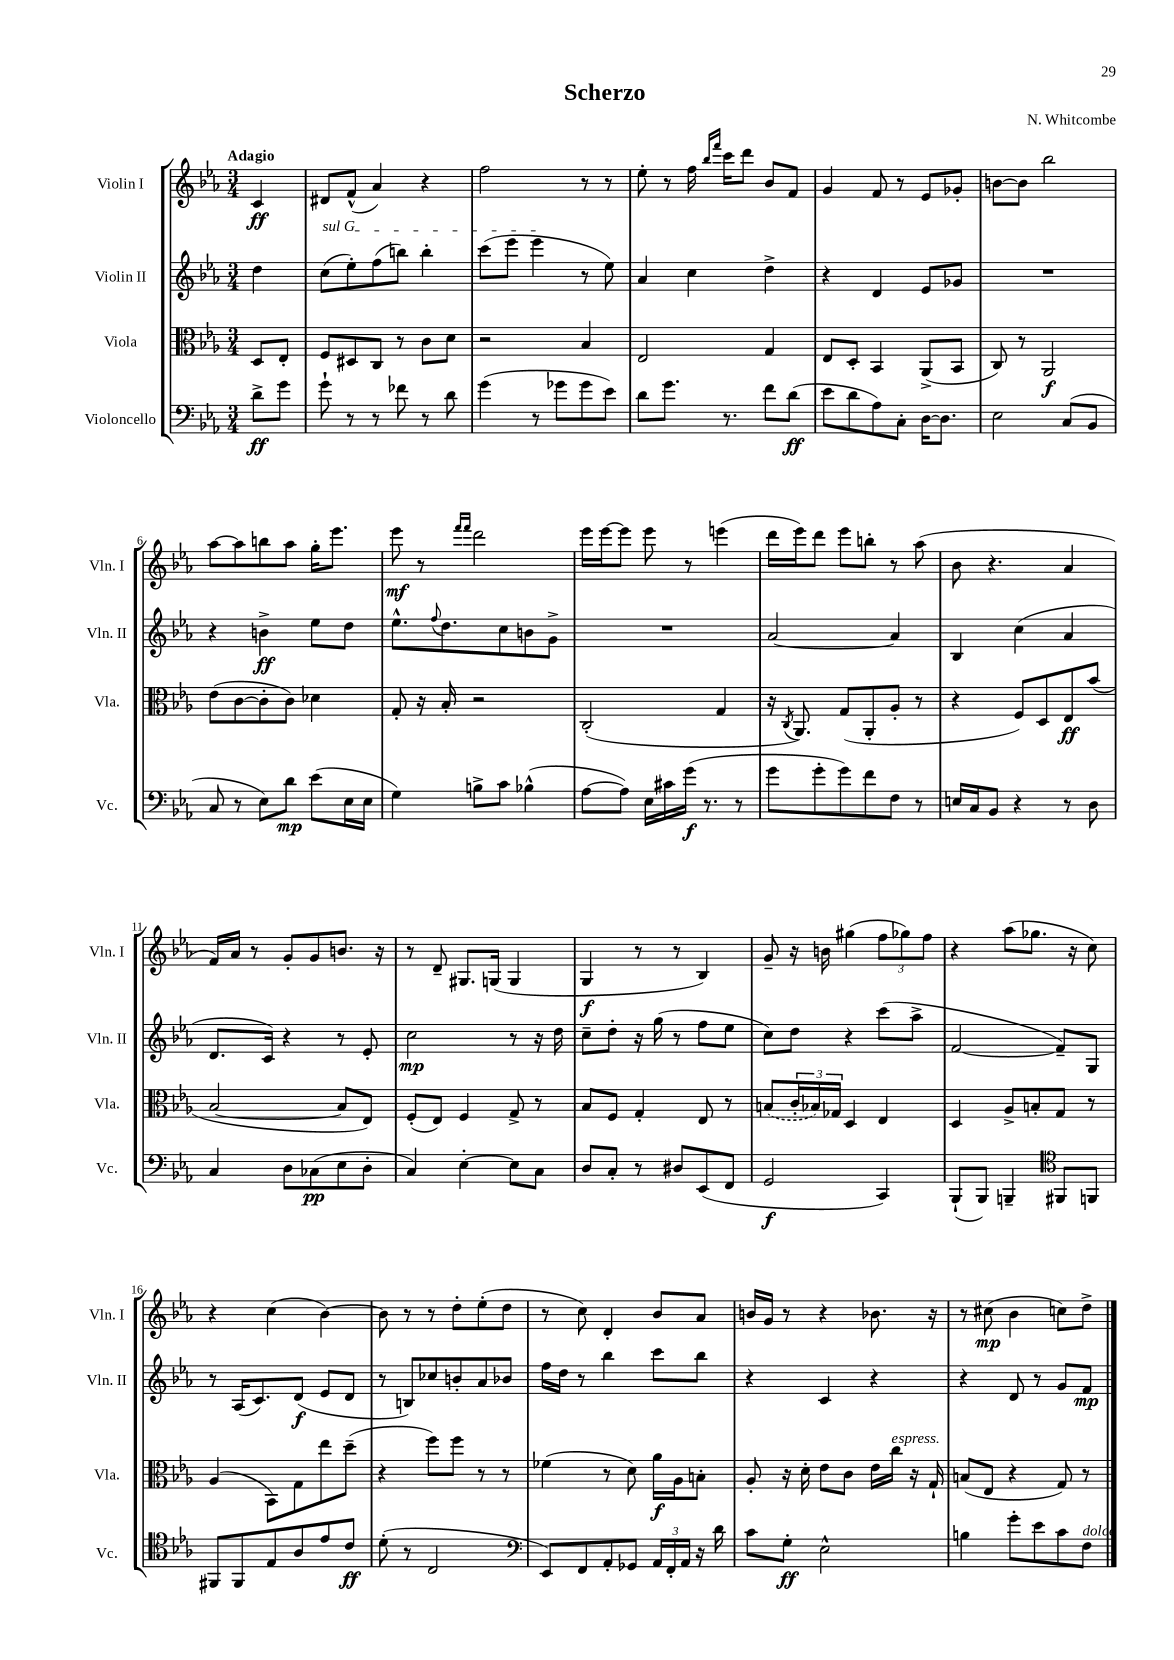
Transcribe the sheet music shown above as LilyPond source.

\header { title = "Scherzo" composer = "N. Whitcombe" }
<<
\new StaffGroup <<
\new Staff = "s0" \with { instrumentName = "Violin I" shortInstrumentName = "Vln. I" } {
    \clef treble \key ees \major \numericTimeSignature \time 3/4 \partial 4 \tempo "Adagio"
    c'4\ff |
    dis'8 f'8-^( aes'4) r4 |
    f''2 r8 r8 |
    ees''8-. r8 f''16 \grace { bes''16 f'''16 } c'''16 d'''8 bes'8 f'8 |
    g'4 f'8 r8 ees'8 ges'8-. |
    b'8~ b'8 bes''2 |
    aes''8~ aes''8 b''8 aes''8 g''16-. ees'''8. |
    ees'''8\mf r8 \grace { f'''16 f'''16 } d'''2 |
    ees'''16 ees'''16~ ees'''8 ees'''8 r8 e'''4( |
    d'''16 ees'''16) d'''8 ees'''8 b''8-. r8 aes''8( |
    bes'8 r4. aes'4 |
    f'16) aes'16 r8 g'8-. g'8 b'8. r16 |
    r8 d'8-- gis8. g16( g4 |
    g4\f r8 r8 bes4) |
    g'8-- r16 b'16 gis''4( \tuplet 3/2 { f''8 ges''8) f''8 } |
    r4 aes''8( ges''8. r16 c''8) |
    r4 c''4( bes'4~) |
    bes'8 r8 r8 d''8-. ees''8-.( d''8 |
    r8 c''8) d'4-. bes'8 aes'8 |
    b'16 g'16 r8 r4 bes'8. r16 |
    r8 cis''8\mp( bes'4 c''8) d''8-> \bar "|." |
}
\new Staff = "s1" \with { instrumentName = "Violin II" shortInstrumentName = "Vln. II" } {
    \clef treble \key ees \major \numericTimeSignature \time 3/4 \partial 4
    d''4 |
    \once \override TextSpanner.bound-details.left.text = \markup { \italic "sul G" } c''8\startTextSpan( ees''8-.) f''8( b''8) b''4-. |
    c'''8( ees'''8 ees'''4\stopTextSpan r8 ees''8) |
    aes'4 c''4 d''4-> |
    r4 d'4 ees'8 ges'8 |
    R2. |
    r4 b'4->\ff ees''8 d''8 |
    ees''8.-^ \appoggiatura { f''8 } d''8. c''8 b'8 g'8-> |
    R2. |
    aes'2~ aes'4 |
    bes4 c''4( aes'4 |
    d'8. c'16) r4 r8 ees'8-. |
    c''2\mp r8 r16 d''16 |
    c''8-- d''8-. r16 g''16( r8 f''8 ees''8 |
    c''8) d''8 r4 c'''8( aes''8-> |
    f'2~ f'8--) g8 |
    r8 aes16( c'8.) d'8\f( ees'8 d'8 |
    r8 b8) ces''8 b'8-. aes'8 bes'8 |
    f''16 d''16 r8 bes''4 c'''8 bes''8 |
    r4 c'4 r4 |
    r4 d'8 r8 g'8 f'8\mp \bar "|." |
}
\new Staff = "s2" \with { instrumentName = "Viola" shortInstrumentName = "Vla." } {
    \clef alto \key ees \major \numericTimeSignature \time 3/4 \partial 4
    d8 ees8-. |
    f8 dis8 c8 r8 c'8 d'8 |
    r2 bes4 |
    ees2 g4 |
    ees8 d8-. bes,4 aes,8->( bes,8 |
    c8) r8 aes,2\f |
    ees'8( c'8~ c'8-. c'8) des'4 |
    g8-. r16 bes16-. r2 |
    c2-.( g4 |
    r16 \acciaccatura { c8 } aes,8.) g8( aes,8-. aes8-. r8 |
    r4 f8) d8 ees8\ff bes'8( |
    bes2~ bes8 ees8) |
    f8-.( ees8) f4 g8-> r8 |
    bes8 f8 g4-. ees8 r8 |
    \once \slurDashed b8( \tuplet 3/2 { c'16-. bes16) ges16 } d4 ees4 |
    d4 aes8-> b8-. g8 r8 |
    aes4( bes,8) g8 ees''8 d''8--( |
    r4 f''8) f''8 r8 r8 |
    fes'4( r8 d'8) aes'16\f aes16 b8-. |
    aes8-. r16 d'16-. ees'8 c'8 ees'16 c''16^\markup { \italic "espress." } r16 g16-! |
    b8( ees8 r4 g8) r8 \bar "|." |
}
\new Staff = "s3" \with { instrumentName = "Violoncello" shortInstrumentName = "Vc." } {
    \clef bass \key ees \major \numericTimeSignature \time 3/4 \partial 4
    d'8->\ff g'8 |
    g'8-! r8 r8 fes'8 r8 d'8 |
    g'4( r8 ges'8 ges'8 ees'8) |
    d'8 g'8. r8. f'8 d'8\ff( |
    ees'8 d'8 aes8) c8-. d16~ d8. |
    ees2 c8( bes,8 |
    c8 r8 ees8) d'8\mp ees'8( ees16 ees16 |
    g4) b8-> c'8 bes4-^( |
    aes8~ aes8) ees16 cis'16 g'16\f( r8. r8 |
    g'8 g'8-. g'8) f'8 f8 r8 |
    e16 c16 bes,8 r4 r8 d8 |
    c4 d8 ces8\pp( ees8 d8-. |
    c4) ees4~-. ees8 c8 |
    d8 c8-. r8 dis8 ees,8( f,8 |
    g,2\f c,4) |
    bes,,8-!( bes,,8) b,,4-- \clef tenor fis,8 f,8 |
    fis,8 fis,8 ees8 aes8 ees'8 c'8\ff |
    d'8-.( r8 c2 |
    \clef bass ees,8) f,8 aes,8-. ges,8 \tuplet 3/2 { aes,16 f,16-. aes,16 } r16 d'16 |
    c'8 g8-.\ff ees2-^ |
    b4 g'8-. ees'8 c'8 f8^\markup { \italic "dolce" } \bar "|." |
}
>>
>>
